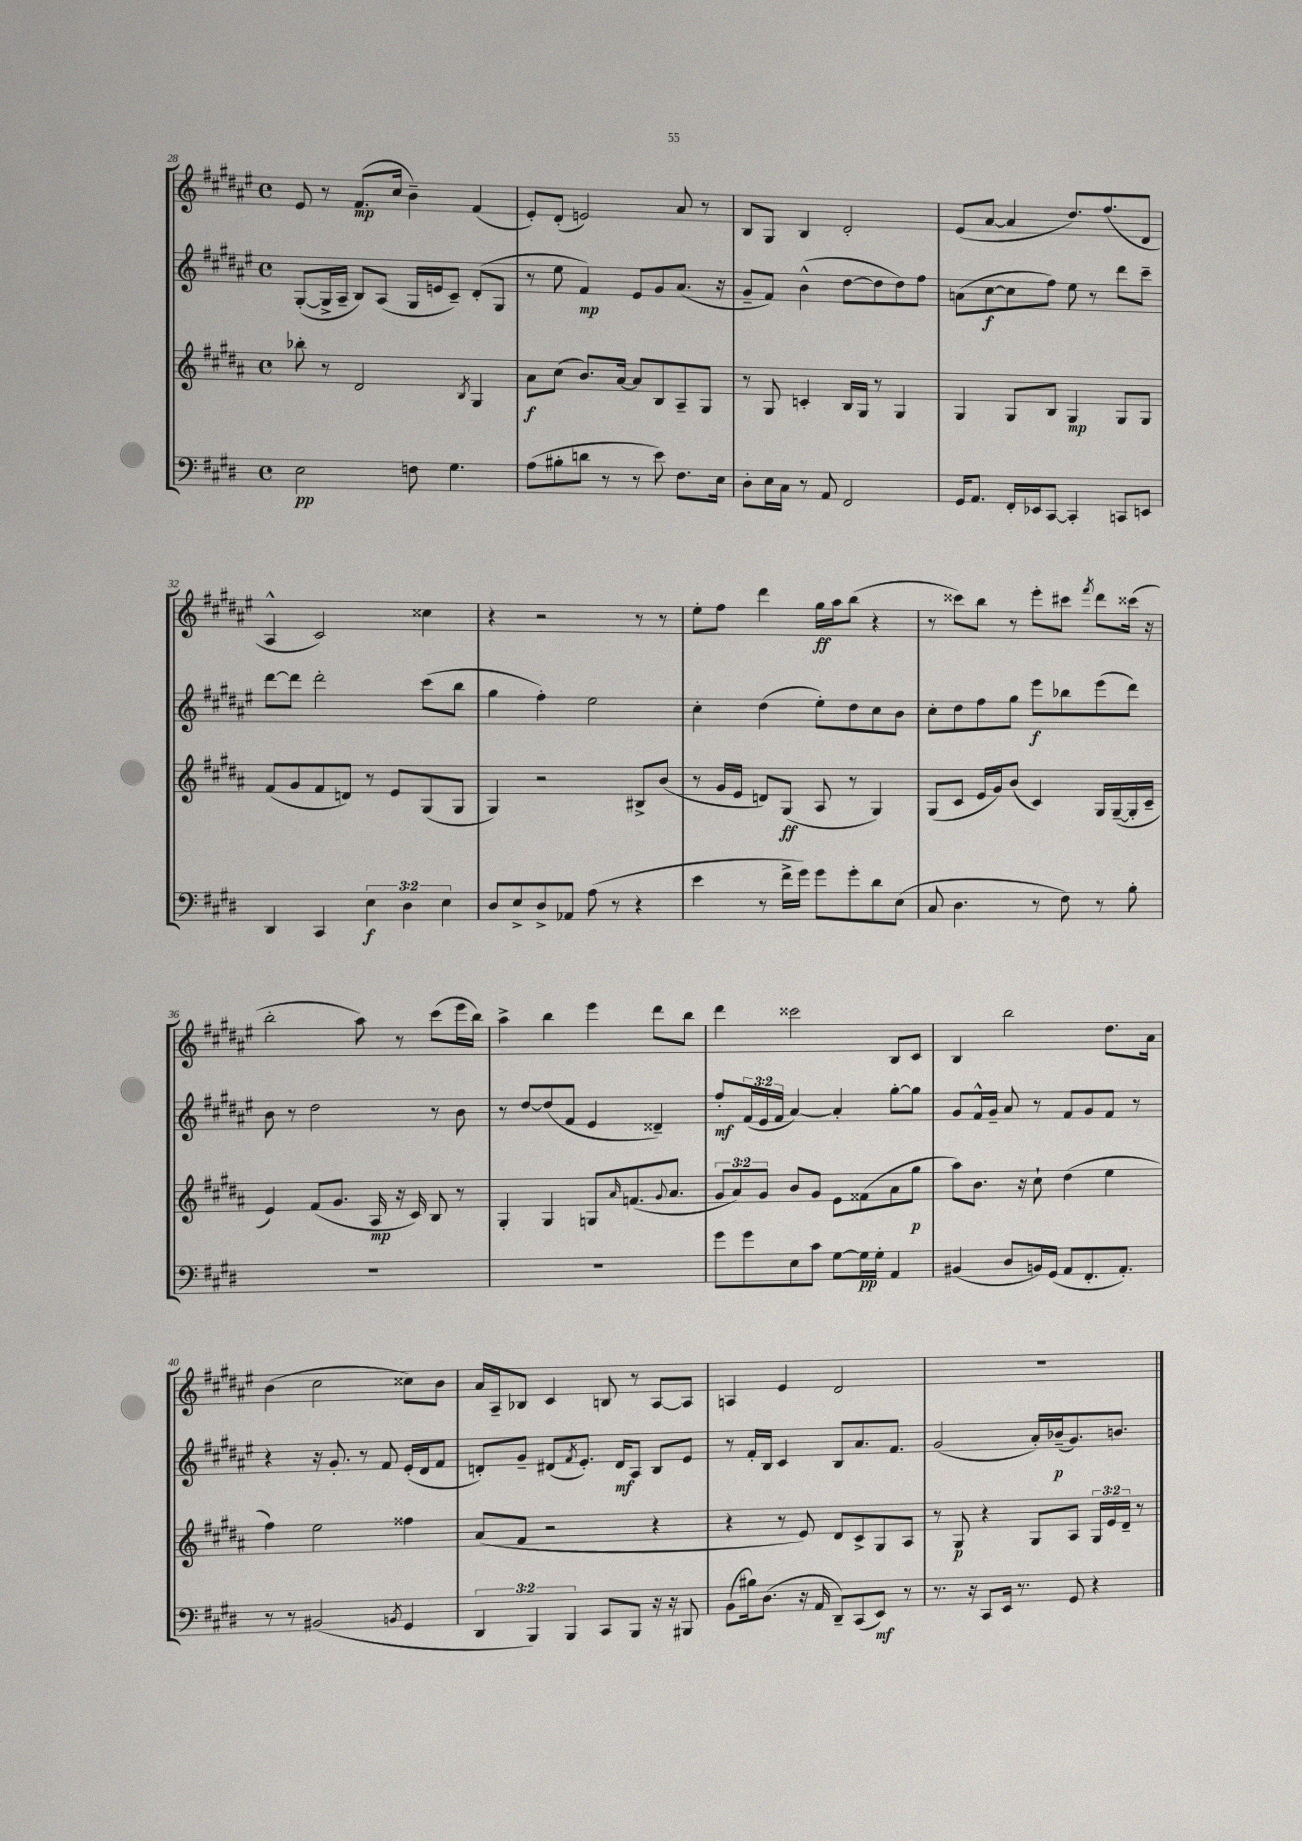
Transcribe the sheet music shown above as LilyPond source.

<<
\new StaffGroup <<
\new Staff = "s0" {
    \clef treble \key fis \major \defaultTimeSignature \time 4/4
    eis'8 r8 fis'8.\mp( cis''16 b'4--) fis'4( |
    eis'8-.) dis'8-.( e'2) ais'8 r8 |
    b8 gis8 b4 dis'2-. |
    eis'8( ais'8~ ais'4 dis''8.) fis''8.( dis'8 |
    ais4-^ cis'2) cisis''4 |
    r4 r2 r8 r8 |
    eis''8-. fis''8 dis'''4 gis''16\ff ais''16 b''8( r4 |
    r8 cisis'''8) b''8 r8 eis'''8-. cis'''8 \acciaccatura { fis'''8 } dis'''8 cisis'''16( r16 |
    b''2-. ais''8) r8 cis'''8( eis'''16 b''16) |
    ais''4-> b''4 eis'''4 dis'''8 b''8 |
    dis'''4 cisis'''2 b8 cis'8 |
    b4 b''2 dis''8. ais'16 |
    b'4( cis''2 cisis''8) b'8 |
    ais'16 ais16-- bes8 cis'4 b8 r8 ais8~ ais8 |
    a4 eis'4 dis'2 |
    r1 \bar "|." |
}
\new Staff = "s1" {
    \clef treble \key fis \major \defaultTimeSignature \time 4/4 \override Staff.TupletNumber.text = #tuplet-number::calc-fraction-text
    gis8~-.( gis16-> ais16-- b8) ais8( gis16 e'16 cis'8--) dis'8-.( gis8 |
    r8 eis''8 fis'4\mp) eis'8 gis'8 ais'8.( r16 |
    gis'8-- fis'8) b'4-^( dis''8~ dis''8 dis''8) fis''8 |
    a'8( cis''8~\f cis''8 fis''8) eis''8 r8 dis'''8 cis'''8-- |
    dis'''8~ dis'''8 dis'''2-. cis'''8( b''8 |
    gis''4 fis''4-.) eis''2 |
    cis''4-. dis''4( eis''8-.) dis''8 cis''8 b'8 |
    cis''8-. dis''8 fis''8 gis''8 eis'''8\f bes''8 eis'''8( dis'''8) |
    b'8 r8 dis''2 r8 b'8 |
    r8 dis''8~ dis''8( fis'8 eis'4 disis'4--) |
    fis''8-.\mf \tuplet 3/2 { fis'16( eis'16 fis'16 } ais'4~) ais'4-. gis''8~-. gis''8 |
    gis'8 fis'16-^ gis'16-- ais'8 r8 fis'8 gis'8 fis'8 r8 |
    r4 r16 gis'8.-. r8 fis'8 eis'16-.( dis'16 fis'8 |
    d'8-.) gis'8-- dis'8( \acciaccatura { fis'8 } eis'8.-.) dis'16\mf ais8 b8 eis'8 |
    r8 fis'16-. b16 cis'4 b8 ais'8. fis'8. |
    gis'2( ais'16-.) bes'16--\p( gis'8.) b'8. \bar "|." |
}
\new Staff = "s2" {
    \clef treble \key b \major \defaultTimeSignature \time 4/4 \override Staff.TupletNumber.text = #tuplet-number::calc-fraction-text
    bes''8-. r8 dis'2 \acciaccatura { b8 } gis4 |
    ais'8\f cis''8( b'8.) ais'16~ ais'8 b8 ais8-- gis8 |
    r8 gis8 c'4-. b16 gis16 r8 gis4 |
    gis4 gis8 b8 gis4\mp gis8 gis8 |
    fis'8( gis'8 fis'8 d'8) r8 e'8 gis8( gis8 |
    gis4) r2 bis8-> b'8( |
    r8 gis'16 e'16 d'8) gis8\ff( ais8 r8 gis4) |
    gis8( cis'8 e'16 gis'16) b'8( cis'4) gis16 gis16~--( gis16-. cis'16-- |
    e'4) fis'8( gis'8. ais16\mp r16 cis'16) b8 r8 |
    gis4-. gis4 g8 \grace { ais'16 } f'8.( \appoggiatura { gis'8 } ais'8. |
    \tuplet 3/2 { gis'8 ais'8) gis'8 } b'8 gis'8 e'8 fisis'8( ais'8 gis''8\p |
    ais''8) b'8. r16 cis''8-! dis''4( e''4 |
    fis''4) e''2 fisis''4 |
    ais'8( fis'8 r2 r4 |
    r4 r8 e'8) dis'8 cis'8-> gis8 ais8 |
    r8 gis8\p r4 gis8 ais8 \tuplet 3/2 { gis16 e'16 dis'16-- } r8 \bar "|." |
}
\new Staff = "s3" {
    \clef bass \key e \major \defaultTimeSignature \time 4/4 \override Staff.TupletNumber.text = #tuplet-number::calc-fraction-text
    e2\pp f8 gis4. |
    a8( bis8-. d'8 r8 r8 e'8) fis8. e16 |
    dis8-. e16 cis16 r8 a,8 fis,2 |
    gis,16 a,8. fis,16-. ees,16 cis,8~ cis,4-. c,8 e,8 |
    dis,4 cis,4 \tuplet 3/2 { e4\f dis4 e4 } |
    dis8 e8-> dis8-> aes,8 a8( r8 r4 |
    e'4 r8 fis'16-> gis'16) gis'8 gis'8-. dis'8 e8( |
    cis8 dis4. r8 fis8) r8 b8-. |
    r1 |
    R1 |
    gis'8 gis'8 e8 cis'8 gis8~ gis16\pp gis16-. a,4 |
    bis,4( dis8 b,16) gis,16( a,8 fis,8.-. a,8.-.) |
    r8 r8 bis,2( \acciaccatura { b,8 } gis,4 |
    \tuplet 3/2 { dis,4 b,,4) b,,4 } cis,8 b,,8 r16 r16 bis,,8 |
    b,8( bis16) dis8.( r16 a,16 dis,8--) cis,8( e,8\mf) r8 |
    r8. r16 cis,8 e,16 r8. gis,8 r4 \bar "|." |
}
>>
>>
\layout { \context { \Score currentBarNumber = #28 } }
